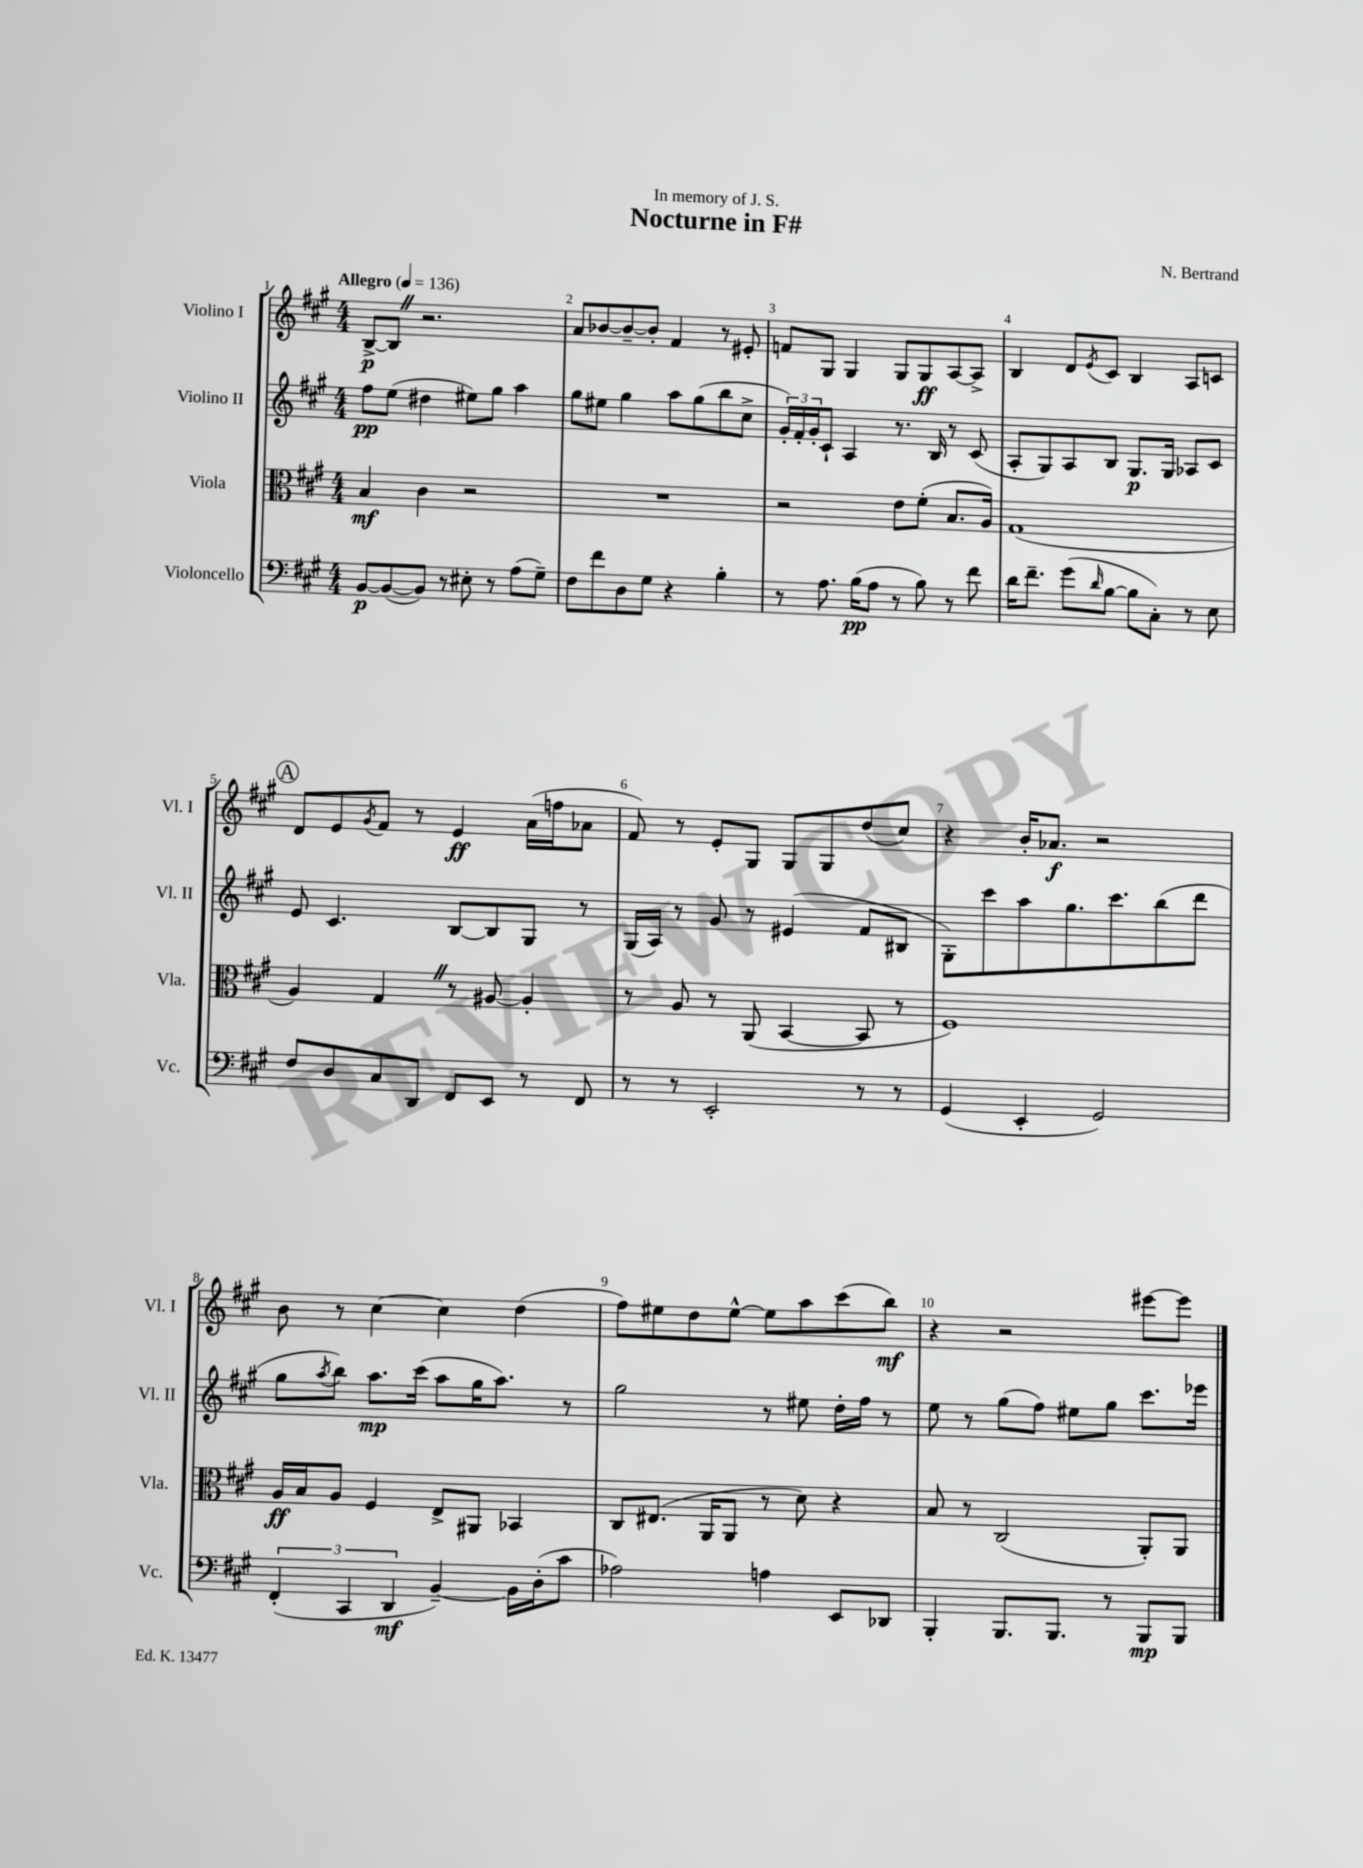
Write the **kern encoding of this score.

**kern	**kern	**kern	**kern
*staff4	*staff3	*staff2	*staff1
*clefF4	*clefC3	*clefG2	*clefG2
*k[f#c#g#]	*k[f#c#g#]	*k[f#c#g#]	*k[f#c#g#]
*M4/4	*M4/4	*M4/4	*M4/4
*MM136	*MM136	*MM136	*MM136
[8BB/L	4B/	8ff#\L	[8B^/L
(8BB/_	.	(8ee\J	8B/]J
8BB/]J)	4c#\	4dd#\	2.r
8r	.	.	.
8E#'\	2r	8ee#\L)	.
8r	.	8gg#\J	.
(8A\L	.	4aa\	.
8G#~\J)	.	.	.
=	=	=	=
8F#\L	1r	8gg#\L	8a/L
8f#\	.	8ee#\J	[8b-/
8D\	.	4gg#\	8b-~/_
8G#\J	.	.	8b-'/]J
4r	.	8aa\L	4f#/
.	.	(8gg#\	.
4B'\	.	8bb\	8r
.	.	8cc#^\J	8e#'/
=	=	=	=
8r	2r	24g#'/LL)	8f/L
.	.	24f#'/	.
.	.	24g#'/J	.
8.A\	.	8c#`/J	8G#/J
.	.	4A/	4G#/
(16B\LK	.	.	.
8A\J	.	.	.
8r	8e\L	8.r	8G#/L
8B\)	(8f#'\J	.	8G#/
.	.	16B/	.
8r	8.B/L	8r	[8A/
8f#\	.	(8c#/	8A^/]J
.	16A/Jk)	.	.
=	=	=	=
16d\LK	(1G#	8A'/L	4B/
8.f#~\J	.	.	.
.	.	8G#/)	.
(8g#\L	.	8A/	8d/L
16qqd/	.	.	8qe/
[8B\J	.	8B/J	8c#/J
8B\]L	.	8.G#/L	4B/
8C#'\J)	.	.	.
.	.	16G#/Jk	.
8r	.	8A-/L	8A/L
8E\	.	8c#/J	8c/J
=	=	=	=
8F#/L	4A/)	8e/	8d/L
8D/	.	4.c#/	8e/
.	.	.	8qg#/
8C#/	4G#/	.	8f#/J
8DD/J	.	.	8r
8FF#/L	8r	[8B/L	4e/
8EE/J	[8A#/	8B/]	.
8r	4A#'/]	8G#/J	(16a\LL
.	.	.	16ff\J
8FF#/	.	8r	8a-\J
=	=	=	=
8r	8r	(16G#/LL	8f#/)
.	.	16A/JJ)	.
8r	8A/	8r	8r
2EE'/	8r	8g#/	8e'/L
.	(8AA/	8r	8G#/J
.	[4BB/	(4e#/	8G#/L
.	.	.	8G#/
8r	8BB/]	8f#/L	(8dd/
8r	8r	8B#/J	8cc#/J)
=	=	=	=
(4GG#/	1F#)	8G#'\L)	4r
.	.	8ccc#\	.
4EE'/	.	8aa\	16b'/LK
.	.	.	8.a-/J
.	.	8.gg#\	.
2GG#/)	.	.	2r
.	.	8.ccc#\	.
.	.	(8bb\	.
.	.	8ddd\J	.
=	=	=	=
(6FF#'/	16A/LL	8gg#\L	8b\
.	16B/J	.	.
.	.	8qaa/	.
.	8A/J	8bb\J)	8r
6CC#/	.	.	.
.	4F#/	8.aa\L	[4cc#\
6DD/	.	.	.
.	.	(16ccc#\Jk	.
[4BB~/)	8E^/L	8aa\L	4cc#\]
.	8AA#/J	16gg#\K	.
.	.	8.aa\J)	.
16BB\]LL	4BB-/	.	(4dd\
(16D'\J	.	.	.
8c#\J	.	8r	.
=	=	=	=
2A-\)	8C#/L	2gg#\	8ff#\L)
.	(8.E#/J	.	8ee#\
.	.	.	8dd\
.	16AA/LK	.	.
.	8AA/J	.	[8ee#^^\J
4A\	8r	8r	8ee#\]L
.	8d\)	8ee#\	8aa\
8EE/L	4r	16dd'\LL	(8ccc#\
.	.	16ff#\JJ	.
8DD-/J	.	8r	8bb\J)
=	=	=	=
4BBB'/	8B/	8ee\	4r
.	8r	8r	.
8.BBB/L	(2C#/	(8gg#\L	2r
.	.	8ff#\J)	.
8.BBB/J	.	.	.
.	.	8ee#\L	.
8r	.	8gg#\J	.
8BBB/L	8AA'/L)	8.ccc#\L	[8eee#\L
8BBB/J	8AA/J	.	8eee#\]J
.	.	16eee-\Jk	.
==	==	==	==
*-	*-	*-	*-
